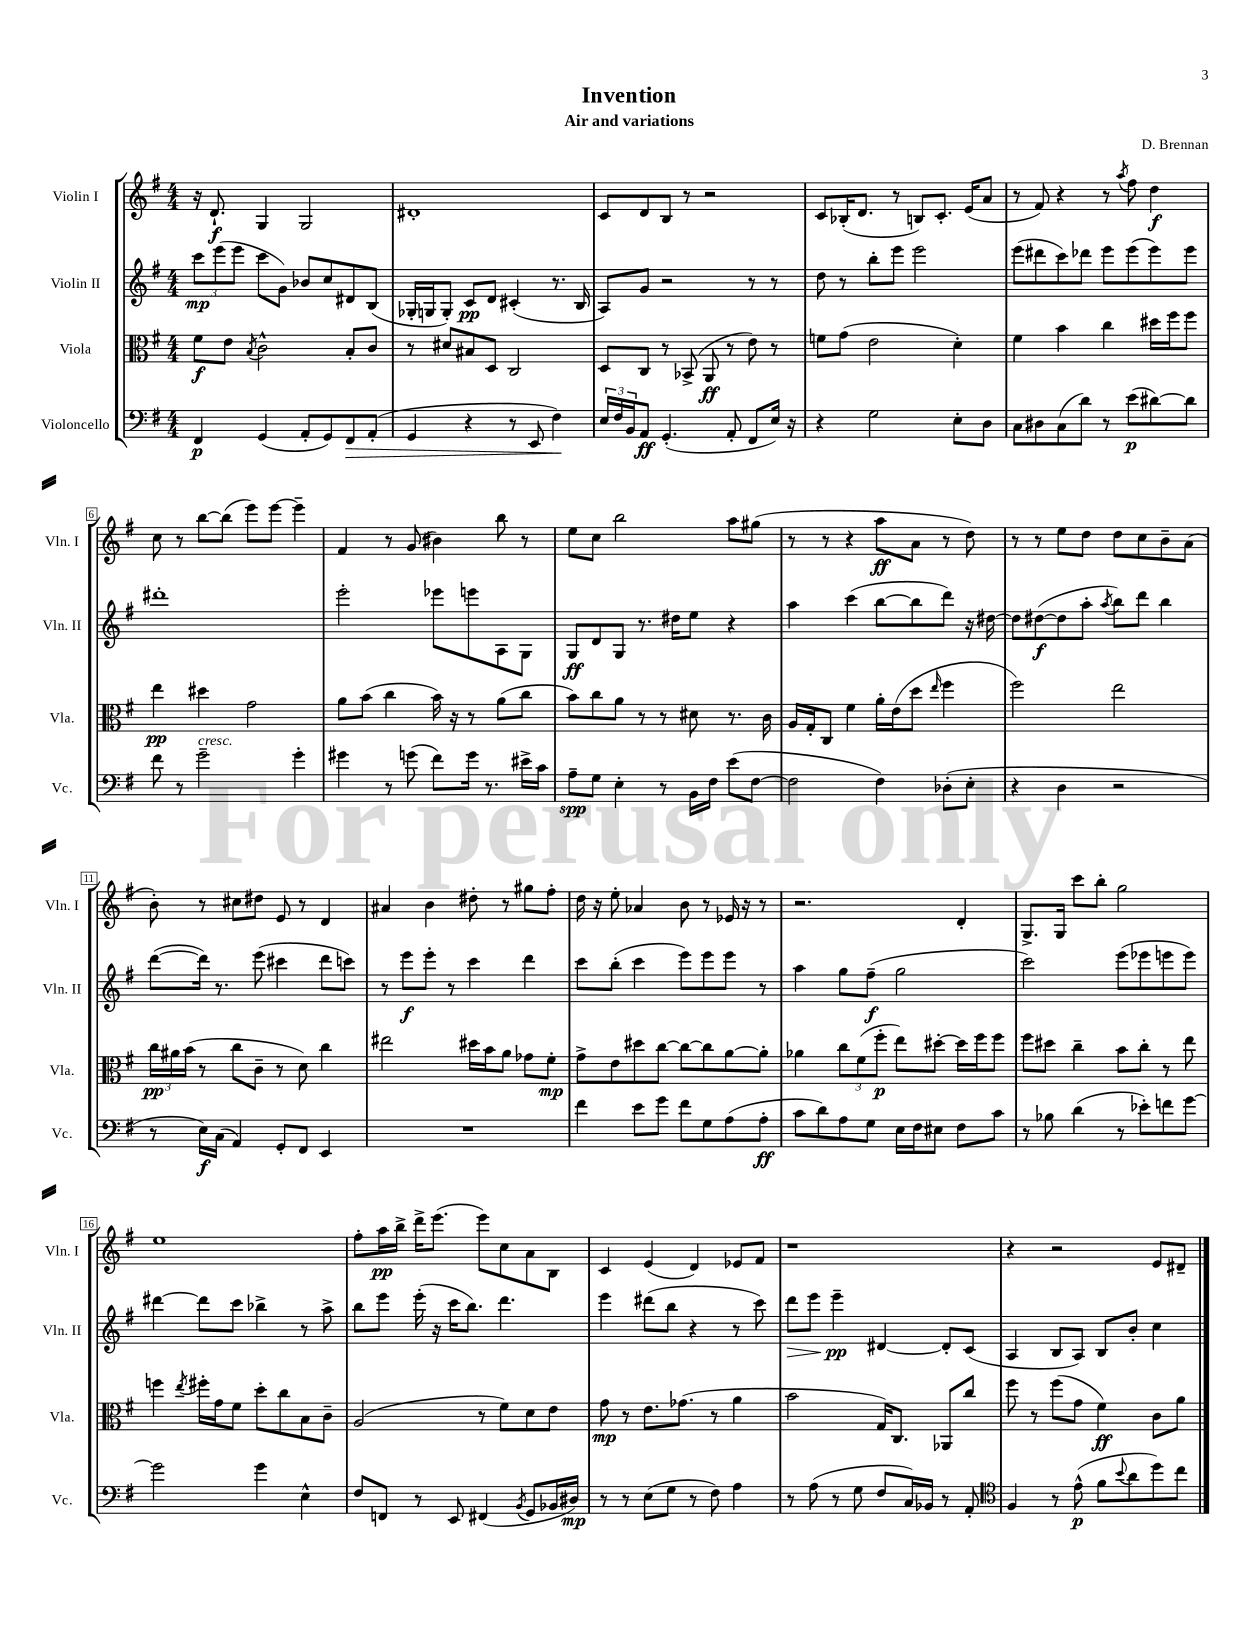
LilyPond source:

\header { title = "Invention" composer = "D. Brennan" subtitle = "Air and variations" }
<<
\new StaffGroup <<
\new Staff = "s0" \with { instrumentName = "Violin I" shortInstrumentName = "Vln. I" } {
    \clef treble \key g \major \numericTimeSignature \time 4/4
    r16 d'8.-!\f g4 g2 |
    dis'1-. |
    c'8 d'8 b8 r8 r2 |
    c'8 bes16-.( d'8. r8 b8) c'8.-. e'16( a'8 |
    r8 fis'8) r4 r8 \acciaccatura { a''8 } fis''8 d''4\f |
    c''8 r8 b''8~ b''8( e'''8) e'''8~ e'''4-- |
    fis'4 r8 g'8( bis'4) b''8 r8 |
    e''8 c''8 b''2 a''8 gis''8( |
    r8 r8 r4 a''8\ff a'8 r8 d''8) |
    r8 r8 e''8 d''8 d''8 c''8 b'8-- a'8( |
    b'8-.) r8 cis''8 dis''8 e'8 r8 d'4 |
    ais'4 b'4 dis''8-. r8 gis''8 fis''8-. |
    d''16 r16 e''8-. aes'4 b'8 r8 ees'16 r16 r8 |
    r2. d'4-. |
    g8.-> g16 c'''8 b''8-. g''2 |
    e''1 |
    fis''8-. a''16\pp b''16-> d'''16-> e'''8.( e'''8) c''8 a'8 b8 |
    c'4 e'4( d'4) ees'8 fis'8 |
    r1 |
    r4 r2 e'8 dis'8-- \bar "|." |
}
\new Staff = "s1" \with { instrumentName = "Violin II" shortInstrumentName = "Vln. II" } {
    \clef treble \key g \major \numericTimeSignature \time 4/4
    \tuplet 3/2 { c'''8\mp e'''8( e'''8 } c'''8 g'8) bes'8 c''8 dis'8 b8( |
    ges16-. g16 g8-.) c'8\pp d'8 cis'4-.( r8. b16 |
    a8) g'8 r2 r8 r8 |
    d''8 r8 b''8-. e'''8 e'''2 |
    e'''8( dis'''8 c'''8) des'''8 e'''8 e'''8( e'''8) e'''8 |
    dis'''1-. |
    e'''2-. ees'''8 e'''8 a8 g8 |
    g8\ff d'8 g8 r8. dis''16 e''8 r4 |
    a''4 c'''4( b''8~ b''8 d'''8) r16 dis''16~ |
    dis''8 dis''8~\f( dis''8 a''8-. \acciaccatura { a''8 } b''8) d'''8 b''4 |
    d'''8~( d'''16) r8. e'''8( cis'''4 d'''8 c'''8) |
    r8 e'''8\f e'''8-. r8 c'''4 d'''4 |
    c'''8 b''8-.( c'''4 e'''8) e'''8 e'''8 r8 |
    a''4 g''8 fis''8--\f( g''2 |
    c'''2) e'''8( ees'''8 e'''8 e'''8) |
    dis'''4~ dis'''8 c'''8 bes''4-> r8 a''8-> |
    b''8 e'''8 e'''16-.( r16 c'''16 b''8.) d'''4. |
    e'''4 dis'''8( b''8 r4 r8 c'''8) |
    d'''8\> e'''8 e'''4--\pp\! dis'4~ dis'8-. c'8( |
    a4 b8 a8) b8 b'8-. c''4 \bar "|." |
}
\new Staff = "s2" \with { instrumentName = "Viola" shortInstrumentName = "Vla." } {
    \clef alto \key g \major \numericTimeSignature \time 4/4
    fis'8\f e'8 \acciaccatura { b8 } c'2-^ b8-. c'8 |
    r8 dis'8 bis8 d8 c2 |
    d8 c8 r8 bes,8->( a,8\ff r8 e'8) r8 |
    f'8 g'8( e'2 d'4-.) |
    fis'4 b'4 c''4 dis''16 fis''16 fis''8 |
    e''4\pp dis''4 g'2 |
    a'8 b'8( c''4 b'16) r16 r8 a'8( c''8 |
    b'8) c''8 a'8 r8 r8 dis'8 r8. c'16 |
    a16 g16-. c8 fis'4 a'16-. e'16( d''8 \grace { e''16 } fis''4 |
    fis''2) e''2 |
    \tuplet 3/2 { c''16\pp ais'16 b'16( } r8 c''8 c'8-- r8 d'8) c''4 |
    eis''2 dis''16 b'16 a'8 ges'8 fis'8-.\mp |
    g'8-> e'8 dis''8 c''8~ c''8~ c''8 a'8~ a'8-. |
    aes'4 \tuplet 3/2 { c''8 fis'8( fis''8-.\p } e''8) dis''8~-. dis''16 fis''16 fis''8 |
    fis''8 dis''8 c''4-- b'8 c''8-. r8 e''8 |
    f''4 \acciaccatura { e''8 } fis''16-. g'16 fis'8 d''8-. c''8 b8 c'8-- |
    a2( r8 fis'8) d'8 e'8 |
    g'8\mp r8 e'8. ges'8.( r8 a'4 |
    b'2 g16) c8. aes,8 c''8 |
    fis''8 r8 fis''8( g'8 fis'4\ff) c'8 a'8 \bar "|." |
}
\new Staff = "s3" \with { instrumentName = "Violoncello" shortInstrumentName = "Vc." } {
    \clef bass \key g \major \numericTimeSignature \time 4/4
    fis,4\p g,4( a,8-. g,8) fis,8\> a,8-.( |
    g,4 r4 r8 e,8 fis4\!) |
    \tuplet 3/2 { e16 fis16 b,16 } a,8\ff g,4.-.( a,8-. fis,8 e16) r16 |
    r4 g2 e8-. d8 |
    c8 dis8 c8( d'8) r8 e'8\p( dis'8~) dis'8 |
    fis'8 r8 g'2--^\markup { \italic "cresc." } g'4-. |
    gis'4 r8 g'8( fis'8) g'16 r8. eis'16-> c'16 |
    a8--\spp g8 e4-. r8 b,16 fis16 e'8( fis8~ |
    fis2 fis4) des8-.( e8-. |
    r4 d4 r2 |
    r8 e16\f) c16( a,4) g,8-. fis,8 e,4 |
    R1 |
    fis'4 e'8 g'8 fis'8 g8 a8( a8-.\ff |
    c'8 d'8) a8 g8 e16 fis16 eis8 fis8 c'8 |
    r8 bes8 d'4( r8 ees'8-.) f'8 g'8~ |
    g'2 g'4 e4-^ |
    fis8 f,8 r8 e,8 fis,4( \acciaccatura { b,8 } g,8 bes,16 dis16\mp) |
    r8 r8 e8( g8 r8 fis8) a4 |
    r8 a8( r8 g8 fis8 c16) bes,16 r8 a,8-. |
    \clef tenor fis4 r8 e'8-^\p( fis'8 \appoggiatura { b'8 } a'8 d''8) c''8 \bar "|." |
}
>>
>>
\layout { \context { \Score \override BarNumber.stencil = #(make-stencil-boxer 0.1 0.3 ly:text-interface::print) } }
